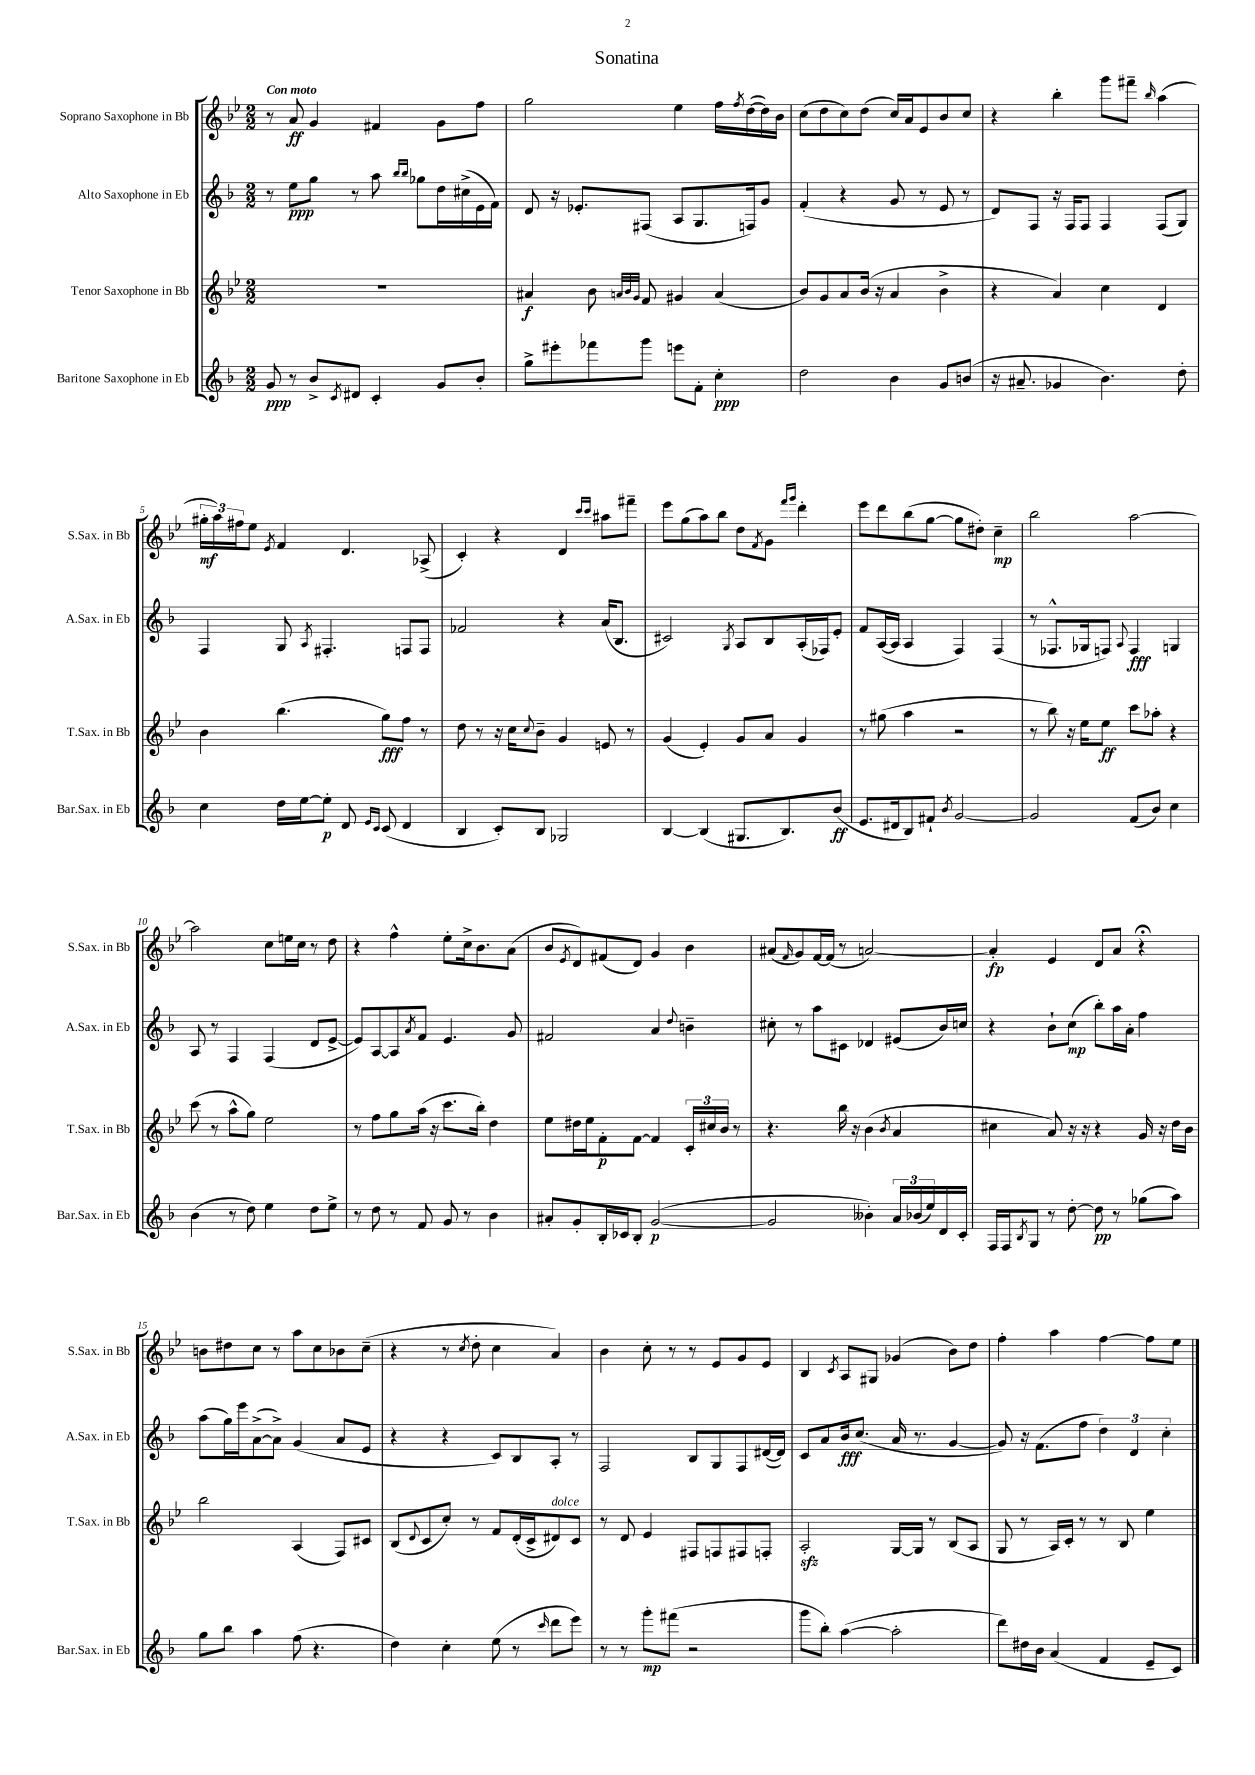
\header { title = "Sonatina" }
<<
\new StaffGroup <<
\new Staff = "s0" \with { instrumentName = "Soprano Saxophone in Bb" shortInstrumentName = "S.Sax. in Bb" } {
    \clef treble \key bes \major \numericTimeSignature \time 2/2 \tempo "Con moto"
    r8 a'8\ff g'4 fis'4 g'8 f''8 |
    g''2 ees''4 f''16 \acciaccatura { f''8 } d''16~( d''16) bes'16 |
    c''8( d''8 c''8) d''8( c''16) a'16 ees'8 bes'8 c''8 |
    r4 bes''4-. g'''8 fis'''8-- \grace { bes''16 } a''4( |
    \tuplet 3/2 { gis''16-.\mf a''16) fis''16 } ees''8 \acciaccatura { ees'8 } f'4 d'4. aes8->( |
    c'4-.) r4 d'4 \grace { c'''16 c'''16 } ais''8 fis'''8-- |
    ees'''8 g''8( a''8) bes''8 d''8 \acciaccatura { f'8 } g'8 \grace { f'''16 g'''16 } d'''4-. |
    ees'''8 d'''8 bes''8( g''8~ g''8 dis''8-.) c''4--\mp |
    bes''2 a''2~ |
    a''2 c''8 e''16 c''16 r8 d''8 |
    r4 f''4-^ ees''8-. c''16-> bes'8. a'8( |
    bes'8 \acciaccatura { ees'8 } d'8) fis'8( d'8) g'4 bes'4 |
    ais'8( \grace { f'16 } g'8) f'16~ f'16( r8 a'2~) |
    a'4-.\fp ees'4 d'8 a'8 r4\fermata |
    b'8 dis''8 c''8 r8 a''8 c''8 bes'8 c''8--( |
    r4 r8 \acciaccatura { c''8 } d''8-. c''4 a'4) |
    bes'4 c''8-. r8 r8 ees'8 g'8 ees'8 |
    bes4 \acciaccatura { c'8 } a8 gis8 ges'4( bes'8) d''8 |
    f''4-. a''4 f''4~ f''8 ees''8 \bar "|." |
}
\new Staff = "s1" \with { instrumentName = "Alto Saxophone in Eb" shortInstrumentName = "A.Sax. in Eb" } {
    \clef treble \key f \major \numericTimeSignature \time 2/2
    r8 e''8\ppp g''8 r8 a''8 \grace { bes''16 bes''16 } ges''8 d''16 cis''16->( e'16 f'16) |
    d'8 r16 ees'8.-. fis8( a8 g8. f16) g'8 |
    f'4-.( r4 g'8 r8 e'8 r8 |
    d'8) f8 r16 f16 f8 f4 f8( g8) |
    f4 g8 \acciaccatura { a8 } fis4.-. f8 f8 |
    fes'2 r4 a'16( bes8. |
    cis'2) \acciaccatura { g8 } a8 bes8 a16-.( fes16) e'8-. |
    f'8 a16~( a16 a4 f4) f4( |
    r8 fes8.-^ ges16 f8) \appoggiatura { a8 } f4\fff g4 |
    a8 r8 f4 f4( d'8 e'8~-> |
    e'8) a8~ a8 \acciaccatura { a'8 } f'8 e'4. g'8 |
    fis'2 a'4 \appoggiatura { d''8 } b'4-- |
    cis''8-. r8 a''8 cis'8 des'4 eis'8( bes'16) c''16 |
    r4 bes'8-! c''8\mp( bes''8-.) a''16 a'16-. f''4 |
    a''8( g''16) e'''16 a'8~->( a'8->) g'4( a'8 e'8 |
    r4 r4 c'8) bes8 a8-. r8 |
    f2 bes8 g8 f8 dis'16~( dis'16) |
    c'8 a'8 bes'16\fff c''8.( a'16 r8. g'4~ |
    g'8) r16 f'8.( f''8 \tuplet 3/2 { d''4) d'4 c''4-. } \bar "|." |
}
\new Staff = "s2" \with { instrumentName = "Tenor Saxophone in Bb" shortInstrumentName = "T.Sax. in Bb" } {
    \clef treble \key bes \major \numericTimeSignature \time 2/2
    R1 |
    ais'4\f bes'8 \grace { a'32 bes'32 g'32 } f'8 gis'4 a'4( |
    bes'8) g'8 a'8 bes'16( r16 a'4 bes'4-> |
    r4 a'4) c''4 d'4 |
    bes'4 bes''4.( g''8\fff) f''8 r8 |
    d''8 r8 r16 c''16 \appoggiatura { c''8 } bes'8-- g'4 e'8 r8 |
    g'4( ees'4-.) g'8 a'8 g'4 |
    r8 gis''8( a''4 r2 |
    r8 bes''8) r16 ees''16 ees''8\ff c'''8 aes''8-. r4 |
    c'''8( r8 a''8-^ g''8) ees''2 |
    r8 f''8 g''8 a''16( r16 c'''8. bes''16-.) d''4 |
    ees''8 dis''16 ees''16 f'8-.\p f'8~ f'4 \tuplet 3/2 { c'16-. cis''16 bes'16 } r8 |
    r4. bes''16 r16 bes'4( \acciaccatura { bes'8 } a'4 |
    cis''4 a'8) r16 r16 r4 g'16 r16 d''16 bes'16 |
    bes''2 a4( f8) cis'8 |
    bes8( \appoggiatura { d'8 } c'8 c''8-.) r8 f'8 d'16-.( c'16-> dis'8^\markup { \italic "dolce" }) c'8 |
    r8 d'8 ees'4 fis8 f8 fis8 f8-. |
    a2-.\sfz g16~ g16 r8 bes8( a8 |
    g8 r8 a16) c'16-. r8 r8 bes8 ees''4 \bar "|." |
}
\new Staff = "s3" \with { instrumentName = "Baritone Saxophone in Eb" shortInstrumentName = "Bar.Sax. in Eb" } {
    \clef treble \key f \major \numericTimeSignature \time 2/2
    g'8\ppp r8 bes'8-> \acciaccatura { c'8 } dis'8 c'4-. g'8 bes'8-. |
    g''8-> eis'''8-. fes'''8 g'''8 e'''8 f'8-. c''4-.\ppp |
    d''2 bes'4 g'8 b'8( |
    r16 ais'8.-- ges'4 bes'4.) d''8-. |
    c''4 d''16 e''16~ e''8-.\p d'8 \grace { e'16 c'16 } c'8( d'4 |
    bes4 c'8-.) bes8 ges2 |
    bes4~ bes4( gis8. bes8.) bes'8\ff( |
    e'8. dis'16 bes8) fis'8-! \acciaccatura { bes'8 } g'2~ |
    g'2 f'8( bes'8) c''4 |
    bes'4( r8 d''8) e''4 d''8 e''8-> |
    r8 d''8 r8 f'8 g'8 r8 bes'4 |
    ais'8-. g'8-. bes16-. ces'16 bes8-. g'2~\p( |
    g'2 beses'4-.) \tuplet 3/2 { a'16 bes'16( e''16) } d'16 c'16-. |
    f16 f16 \acciaccatura { bes8 } g8 r8 d''8~-. d''8\pp r8 ges''8( a''8) |
    g''8 bes''8 a''4 f''8( r4. |
    d''4) c''4-. e''8( r8 \grace { c'''16 } d'''8 e'''8) |
    r8 r8 g'''8-.\mp fis'''8( r2 |
    g'''8 bes''8-.) a''4~( a''2-. |
    d'''8) dis''16 bes'16 a'4( f'4 e'8-- c'8) \bar "|." |
}
>>
>>
